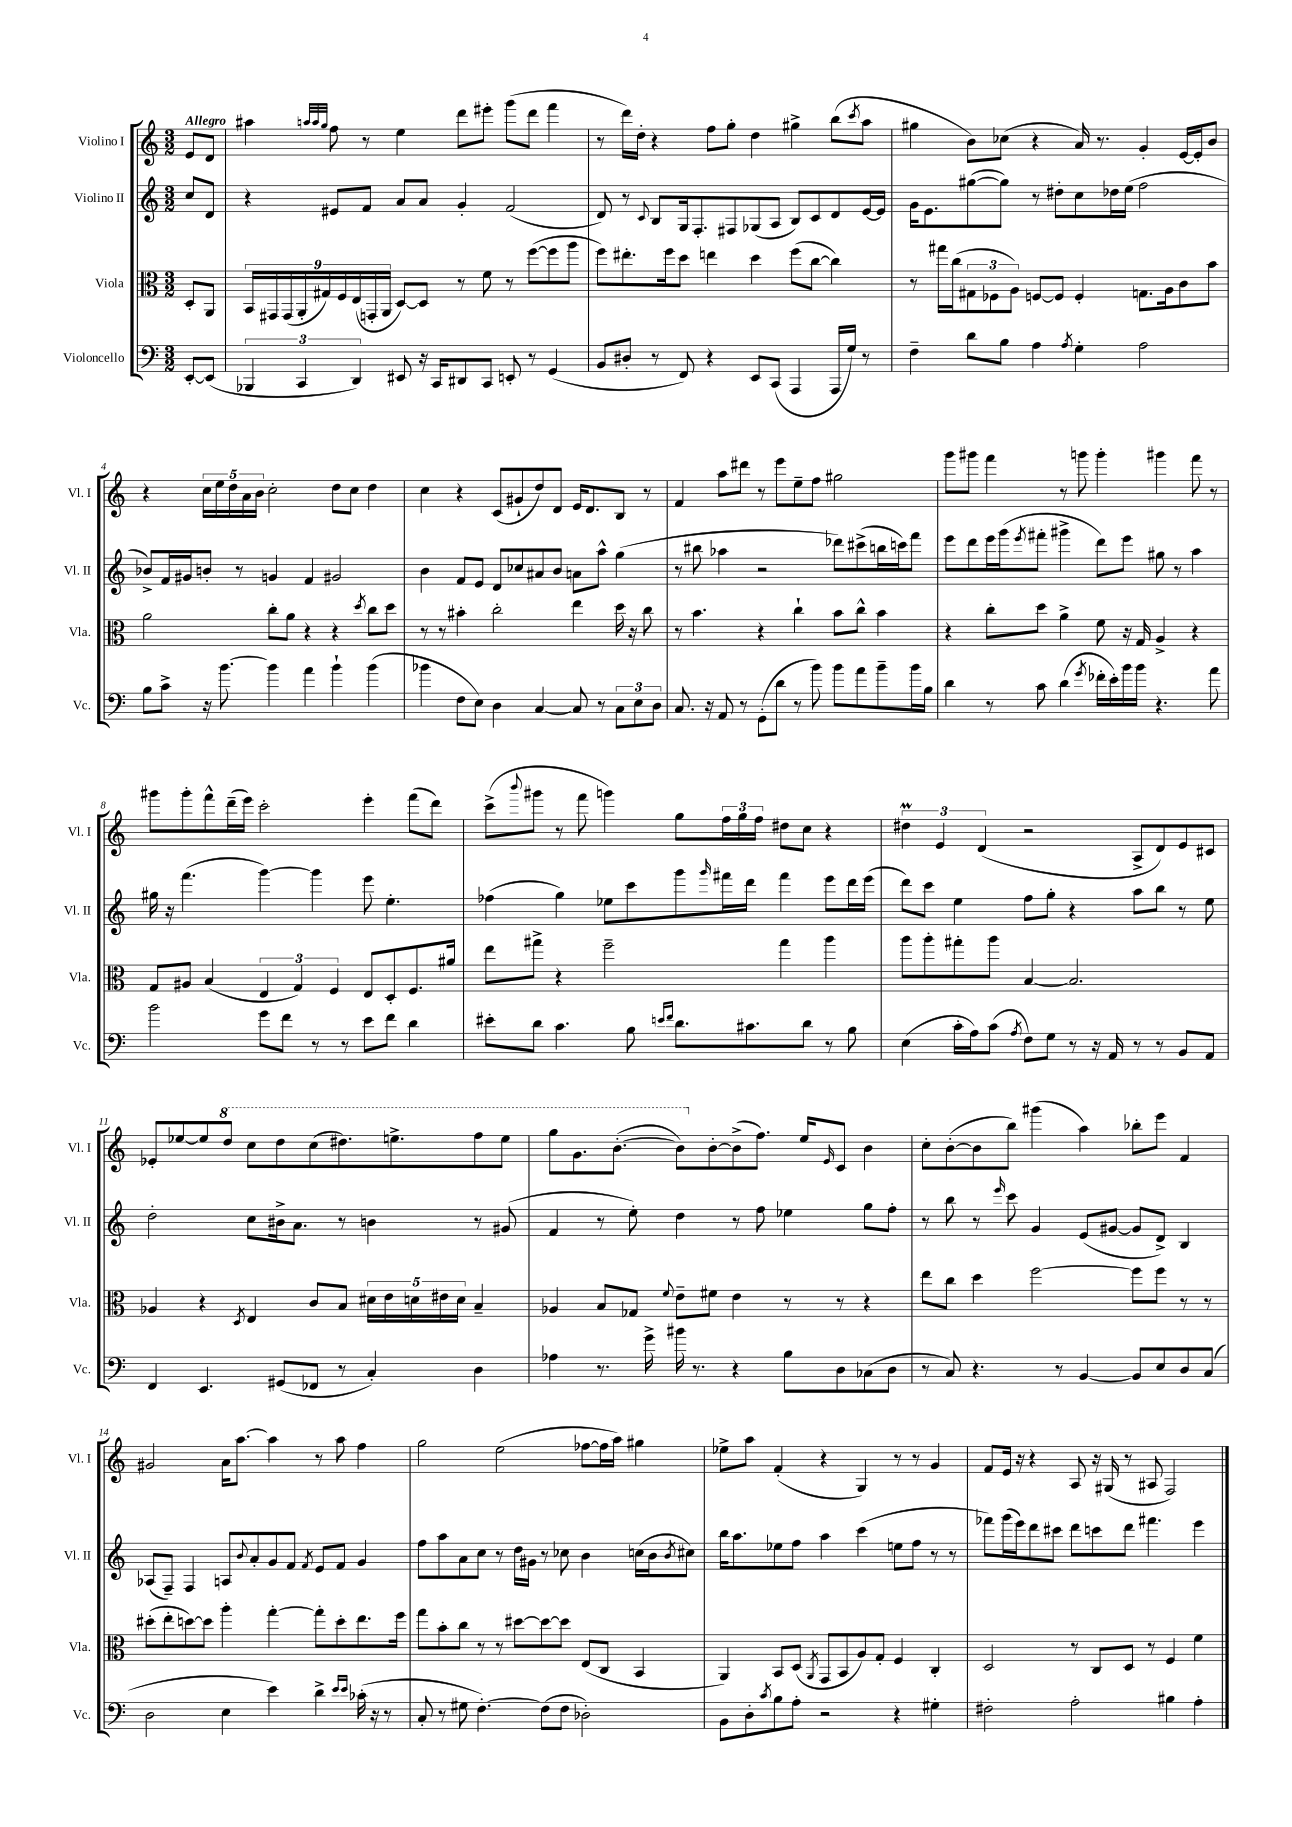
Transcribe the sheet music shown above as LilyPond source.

<<
\new StaffGroup <<
\new Staff = "s0" \with { instrumentName = "Violino I" shortInstrumentName = "Vl. I" } {
    \clef treble \key c \major \numericTimeSignature \time 3/2 \partial 4 \tempo "Allegro"
    e'8 d'8 |
    ais''4 \grace { a''32 a''32 g''32 } f''8 r8 e''4 d'''8 eis'''8-. g'''8( d'''8 f'''4 |
    r8 d'''16) d''16-. r4 f''8 g''8-. d''4 gis''4-> b''8( \acciaccatura { c'''8 } a''8 |
    gis''4 b'8) ces''8( r4 a'16) r8. g'4-. e'16~ e'16-. b'8 |
    r4 \tuplet 5/4 { c''16 e''16 d''16 a'16 b'16 } c''2-. d''8 c''8 d''4 |
    c''4 r4 c'8( gis'8-! d''8) d'8 e'16 d'8. b8 r8 |
    f'4 a''8 dis'''8 r8 e'''8 e''8-- f''8 gis''2 |
    g'''8 gis'''8 f'''4 r8 g'''8 g'''4-. gis'''4 f'''8 r8 |
    gis'''8 gis'''8-. f'''8-^ d'''16--( e'''16) c'''2-. e'''4-. f'''8( d'''8) |
    c'''8->( \appoggiatura { b'''8 } gis'''8 r8 f'''8 g'''4) g''8 \tuplet 3/2 { f''16 g''16 f''16 } dis''8 c''8 r4 |
    \tuplet 3/2 { dis''4\prall e'4 d'4( } r2 a8-> d'8) e'8 cis'8 |
    ees'8-. ees''8~ ees''8 \ottava #1 d'''8 c'''8 d'''8 c'''8( dis'''8.) e'''!8.-> f'''8 e'''8 |
    g'''8 g''8. b''8.~-.( b''8) \ottava #0 b'8~-. b'8->( f''8.) e''16 \grace { e'16 } c'8 b'4 |
    c''8-. b'8~-.( b'8 b''8) gis'''4( a''4) bes''8-. e'''8 f'4 |
    gis'2 a'16 a''8.~ a''4 r8 a''8 f''4 |
    g''2 e''2( fes''8~ fes''16 a''16) gis''4 |
    ees''8-> a''8 f'4-.( r4 g4) r8 r8 g'4 |
    f'8 e'16 r16 r4 a8 r16 gis16( r8 ais8 f2) \bar "|." |
}
\new Staff = "s1" \with { instrumentName = "Violino II" shortInstrumentName = "Vl. II" } {
    \clef treble \key c \major \numericTimeSignature \time 3/2 \partial 4
    c''8 d'8 |
    r4 eis'8 f'8 a'8 a'8 g'4-. f'2( |
    d'8) r8 \appoggiatura { c'8 } b8 g16 f8.-. fis8 ges8( a8 b8) c'8 d'8 e'16~ e'16 |
    g'16 e'8. gis''8~( gis''8) r8 dis''8-. c''8 des''16 e''16( f''2 |
    bes'8->) f'16 gis'16 b'8-. r8 g'4 f'4 gis'2 |
    b'4 f'8 e'8 d'8 ces''8 ais'8 b'8 a'8 a''8-^ g''4( |
    r8 bis''8 aes''4 r2 des'''8) cis'''8->( b''16 c'''16) f'''8 |
    e'''8 d'''8 e'''16 g'''16( \acciaccatura { e'''8 } fis'''8-. gis'''4-> d'''8) e'''8 gis''8 r8 a''4 |
    gis''16 r16 f'''4.( g'''4~) g'''4 e'''8 e''4.-. |
    fes''4( g''4) ees''8 c'''8 g'''8 \grace { g'''16 } fis'''16 d'''16 fis'''4 e'''8 d'''16 e'''16( |
    d'''8) c'''8 e''4 f''8 g''8-. r4 a''8 b''8 r8 e''8 |
    d''2-. c''8 bis'16-> a'8. r8 b'4 r8 gis'8( |
    f'4 r8 e''8-.) d''4 r8 f''8 ees''4 g''8 f''8-. |
    r8 b''8 r8 \grace { e'''16 } c'''8 g'4 e'8( gis'8~ gis'8 d'8->) b4 |
    aes8( f8--) f4 a8 \appoggiatura { b'8 } a'8-. g'8 f'8 \acciaccatura { f'8 } e'8 f'8 g'4 |
    f''8 a''8 a'8 c''8 r8 d''16 gis'16 r8 ces''8 b'4 c''16( b'16 \acciaccatura { b'8 } cis''8) |
    b''16 a''8. ees''8 f''8 a''4 c'''4( e''8 f''8 r8 r8 |
    fes'''8) g'''16( e'''16) d'''8 cis'''8 d'''8 c'''8 d'''8 fis'''4. e'''4 \bar "|." |
}
\new Staff = "s2" \with { instrumentName = "Viola" shortInstrumentName = "Vla." } {
    \clef alto \key c \major \numericTimeSignature \time 3/2 \partial 4
    d8-. a,8 |
    \tuplet 9/8 { b,16 gis,16 gis,16( a,16-. gis16) f16 e16( g,16-. a,16 } d8~) d8 r8 f'8 r8 f''8~( f''8 a''8 |
    f''8) eis''8.-. f''16 d''8 e''4 d''4 f''8( c''8~ c''4) |
    r8 gis''16 c''16( \tuplet 3/2 { gis8 fes8 a8) } f8~ f8 f4-. g8. a16 c'8 b'8 |
    a'2 c''8-. a'8 r4 r4 \acciaccatura { d''8 } c''8 d''8 |
    r8 r8 bis'4-. c''2-. e''4 d''16 r16 c''8 |
    r8 b'4. r4 c''4-! b'8 c''8-^ b'4 |
    r4 c''8-. d''8 a'4-> f'8 r16 g16 a4-> r4 |
    g8 ais8 b4( \tuplet 3/2 { e4 g4) f4 } e8 d8-. f8. ais'16 |
    e''8 gis''8-> r4 f''2-- gis''4 a''4 |
    a''8 a''8-. gis''8-. a''8 b4~ b2. |
    aes4 r4 \acciaccatura { d8 } e4 c'8 b8 \tuplet 5/4 { dis'16 e'16 d'16 eis'16 d'16 } b4-- |
    aes4 b8 ges8 \appoggiatura { f'8 } e'8-- fis'8 e'4 r8 r8 r4 |
    e''8 c''8 d''4 f''2~ f''8 f''8 r8 r8 |
    dis''8-.( e''8-. d''8~) d''8 a''4-. g''4~-. g''8-. d''8-. e''8. f''16 |
    g''8 b'8-. c''8 r8 r8 dis''8~ dis''8~ dis''8 e8( c8 b,4 |
    a,4) b,8 d8( \acciaccatura { a,8 } g,8 b,8 a8) g8-. f4 c4-. |
    d2 r8 c8 d8 r8 f4 f'4 \bar "|." |
}
\new Staff = "s3" \with { instrumentName = "Violoncello" shortInstrumentName = "Vc." } {
    \clef bass \key c \major \numericTimeSignature \time 3/2 \partial 4
    e,8~-. e,8( |
    \tuplet 3/2 { bes,,4 c,4 d,4) } eis,8 r16 c,16 dis,8 c,8 e,8-. r8 g,4( |
    b,8 dis8-. r8 f,8) r4 e,8 c,8( a,,4 a,,16 g16) r8 |
    f4-- d'8 b8 a4 \acciaccatura { a8 } g4-. a2 |
    b8 c'8-> r16 b'8.~ b'4 a'4 b'4-! b'4( |
    bes'4 f8 e8) d4 c4~ c8 r8 \tuplet 3/2 { c8 e8 d8 } |
    c8. r16 a,8 r8 g,8-.( d'8 r8 b'8) b'8 a'8 b'8-- b'16 b16 |
    d'4 r8 c'8 d'4( \acciaccatura { g'8 } fes'16-. e'16-.) b'16 b'16 r4. a'8 |
    b'2 g'8 f'8 r8 r8 e'8 f'8 d'4 |
    eis'8-. d'8 c'4. b8 \grace { e'16 f'16 } d'8. cis'8. d'8 r8 b8 |
    e4( c'16-. a16) c'8( \acciaccatura { a8 } f8) g8 r8 r16 a,16 r8 r8 b,8 a,8 |
    f,4 e,4. gis,8( fes,8 r8 c4-.) d4 |
    aes4 r8. g'16-> bis'16 r8. r4 b8 d8 ces8( d8 |
    r8 c8) r4. r8 b,4~ b,8 e8 d8 c8( |
    d2 e4 e'4) d'4-> \grace { e'16 e'16 } ces'16-.( r16 r8 |
    c8-. r8 gis8 f4.~-.) f8( f8 des2-.) |
    b,8 d8-. \acciaccatura { c'8 } b8 a8-. r2 r4 gis4-. |
    fis2-. a2-. bis4 a4-. \bar "|." |
}
>>
>>
